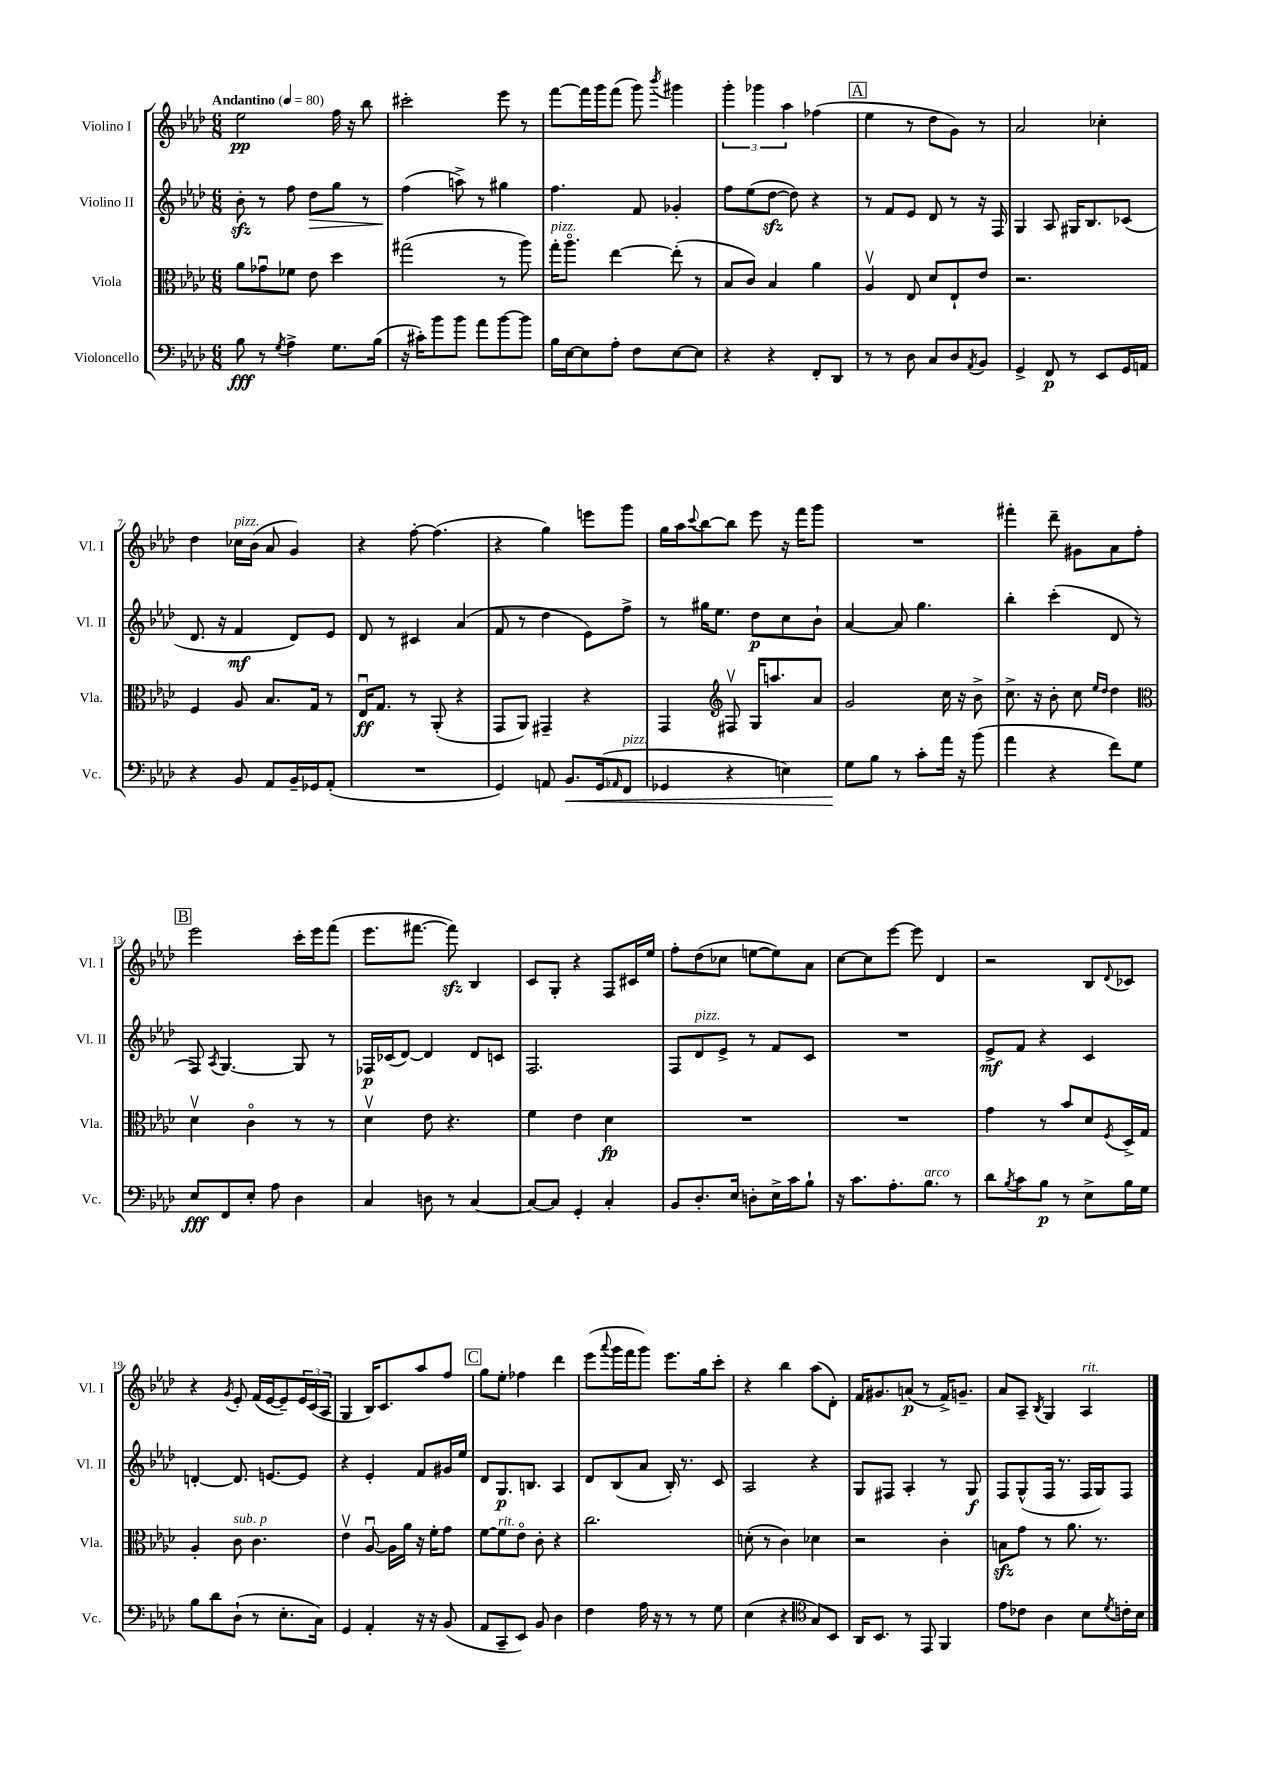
<<
\new StaffGroup <<
\new Staff = "s0" \with { instrumentName = "Violino I" shortInstrumentName = "Vl. I" } {
    \clef treble \key aes \major \numericTimeSignature \time 6/8 \tempo "Andantino" 4 = 80
    ees''2\pp f''16 r16 bes''8 |
    cis'''2-. ees'''8 r8 |
    f'''8~ f'''16 g'''16 f'''8( g'''8) \acciaccatura { bes'''8 } gis'''4 |
    \tuplet 3/2 { g'''4-. ges'''4 aes''4 } fes''4( |
    \mark \markup { \box "A" } ees''4 r8 des''8 g'8) r8 |
    aes'2 ces''4-. |
    des''4 ces''16^\markup { \italic "pizz." } bes'16( aes'8 g'4) |
    r4 f''8~-. f''4.( |
    r4 g''4) e'''8 g'''8 |
    g''16 aes''16 \appoggiatura { c'''8 } bes''8~ bes''8 ees'''8 r16 f'''16 g'''8 |
    R2. |
    fis'''4-. des'''8-- gis'8 aes'8 f''8-. |
    \mark \markup { \box "B" } ees'''2 c'''16-. ees'''16 f'''8( |
    ees'''8. fis'''8.~ fis'''8\sfz) bes4 |
    c'8 g8-. r4 f8 cis'16 ees''16 |
    f''8-. des''8( ces''8 e''8~ e''8) aes'8 |
    c''8~ c''8 ees'''8~ ees'''8 des'4 |
    r2 bes8 \appoggiatura { des'8 } ces'8 |
    r4 \acciaccatura { g'8 } ees'8-. f'16( ees'16~ ees'8--) \tuplet 3/2 { ees'16 c'16( aes16 } |
    g4 bes16) c'8. aes''8 f''8 |
    \mark \markup { \box "C" } g''8 ees''8-. fes''4 des'''4 |
    ees'''8( \appoggiatura { aes'''8 } g'''16 f'''16 g'''8) ees'''8. g''16 c'''8-. |
    r4 bes''4 aes''8( des'8-.) |
    f'16 gis'8. a'8\p( r8 f'16->) g'8.-- |
    aes'8 aes8-- \acciaccatura { bes8 } g4 aes4^\markup { \italic "rit." } \bar "|." |
}
\new Staff = "s1" \with { instrumentName = "Violino II" shortInstrumentName = "Vl. II" } {
    \clef treble \key aes \major \numericTimeSignature \time 6/8
    bes'8-.\sfz r8 f''8 des''8\> g''8 r8 |
    f''4\!( a''8->) r8 gis''4 |
    f''4. f'8 ges'4-. |
    f''8 ees''8( des''8~\sfz des''8) r4 |
    \mark \markup { \box "A" } r8 f'8 ees'8 des'8 r8 r16 f16 |
    g4 aes8 gis16 bes8. ces'8( |
    des'8. r16 f'4\mf des'8) ees'8 |
    des'8 r8 cis'4 aes'4( |
    f'8 r8 des''4 ees'8) f''8-> |
    r8 gis''16 ees''8. des''8\p c''8 bes'8-! |
    aes'4~ aes'8 g''4. |
    bes''4-. c'''4-.( des'8 r8 |
    \mark \markup { \box "B" } f8) \acciaccatura { aes8 } g4.~ g8 r8 |
    fes16\p ces'16( des'8~) des'4 des'8 c'8 |
    f2. |
    f8 des'8^\markup { \italic "pizz." } ees'8-> r8 f'8 c'8 |
    R2. |
    ees'8->\mf f'8 r4 c'4 |
    d'4~-. d'8. e'8.~ e'8 |
    r4 ees'4-. f'8 gis'16 ees''16 |
    \mark \markup { \box "C" } des'8 g8.\p b8. aes4 |
    des'8 bes8( aes'8 bes16-.) r8. c'8 |
    aes2 r4 |
    g8 fis8 aes4-. r8 g8\f |
    f8 g8-^( f16 r8. f16 g16) f8 \bar "|." |
}
\new Staff = "s2" \with { instrumentName = "Viola" shortInstrumentName = "Vla." } {
    \clef alto \key aes \major \numericTimeSignature \time 6/8
    aes'8 ges'8\downbow fes'8 ees'8 des''4 |
    gis''2( r8 aes''8) |
    g''16-.^\markup { \italic "pizz." } aes''8.\flageolet ees''4~ ees''8-.( r8 |
    bes8 c'8) bes4 aes'4 |
    \mark \markup { \box "A" } aes4\upbow ees8 des'8 ees8-! ees'8 |
    r2. |
    f4 aes8 bes8. g16 r8 |
    ees16\downbow\ff g8. r8 aes,8-.( r4 |
    g,8 aes,8) gis,4-- r4 |
    g,4 \clef treble fis8\upbow g16 a''8. aes'8 |
    g'2 c''16 r16 bes'8-> |
    c''8.-> r16 bes'8-. c''8 \grace { ees''16 des''16 } des''4 |
    \mark \markup { \box "B" } \clef alto des'4\upbow c'4\flageolet r8 r8 |
    des'4\upbow ees'8 r4. |
    f'4 ees'4 des'4\fp |
    R2. |
    R2. |
    g'4 r8 bes'8 des'8 \acciaccatura { f8 } des16-> g16 |
    aes4-. c'8^\markup { \italic "sub. p" } c'4. |
    ees'4\upbow aes8~\downbow aes16 aes'16 r16 f'16-. g'8 |
    \mark \markup { \box "C" } f'8~ f'8^\markup { \italic "rit." } ees'8\flageolet c'8-. r4 |
    c''2. |
    d'8-.( r8 c'4) des'4 |
    r2 c'4-. |
    b8\sfz g'8 r8 aes'8. r8. \bar "|." |
}
\new Staff = "s3" \with { instrumentName = "Violoncello" shortInstrumentName = "Vc." } {
    \clef bass \key aes \major \numericTimeSignature \time 6/8
    bes8\fff r8 \acciaccatura { g8 } aes4-> g8. bes16( |
    r16 cis'16-.) bes'8 bes'8 aes'8 bes'8~ bes'8 |
    bes16 ees16~ ees8 aes8-. f8 ees8~ ees8 |
    r4 r4 f,8-. des,8 |
    \mark \markup { \box "A" } r8 r8 des8 c8 des8 \acciaccatura { aes,8 } bes,8 |
    g,4-> f,8\p r8 ees,8 g,16 a,16 |
    r4 bes,8 aes,8 bes,16-- ges,16 aes,8-.( |
    R2. |
    g,4) a,8 bes,8.\< g,16( \grace { aes,16 } f,8^\markup { \italic "pizz." } |
    ges,4 r4 e4) |
    g8\! bes8 r8 c'8-. aes'16 r16 bes'8( |
    aes'4 r4 f'8) g8 |
    \mark \markup { \box "B" } ees8\fff f,8 ees8-. aes8 des4 |
    c4 d8 r8 c4~ |
    c8~ c8 g,4-. c4-. |
    bes,8 des8.-. ees16 d8-. ees16-> c'16 bes8-! |
    r16 c'8. aes8.-. bes8.^\markup { \italic "arco" } r8 |
    des'8 \acciaccatura { bes8 } c'8 bes8\p r8 ees8-> bes16 g16 |
    bes8 des'8 des8-!( r8 ees8.-. c16) |
    g,4 aes,4-. r16 r16 bes,8( |
    \mark \markup { \box "C" } aes,8 c,8-- ees,8) bes,8 des4 |
    f4 aes16 r16 r8 r8 g8 |
    ees4( r4 \clef tenor g8) bes,8 |
    aes,16 bes,8. r8 ees,8 f,4 |
    ees'8 ces'8 aes4 bes8 \acciaccatura { des'8 } c'16-. bes16 \bar "|." |
}
>>
>>
